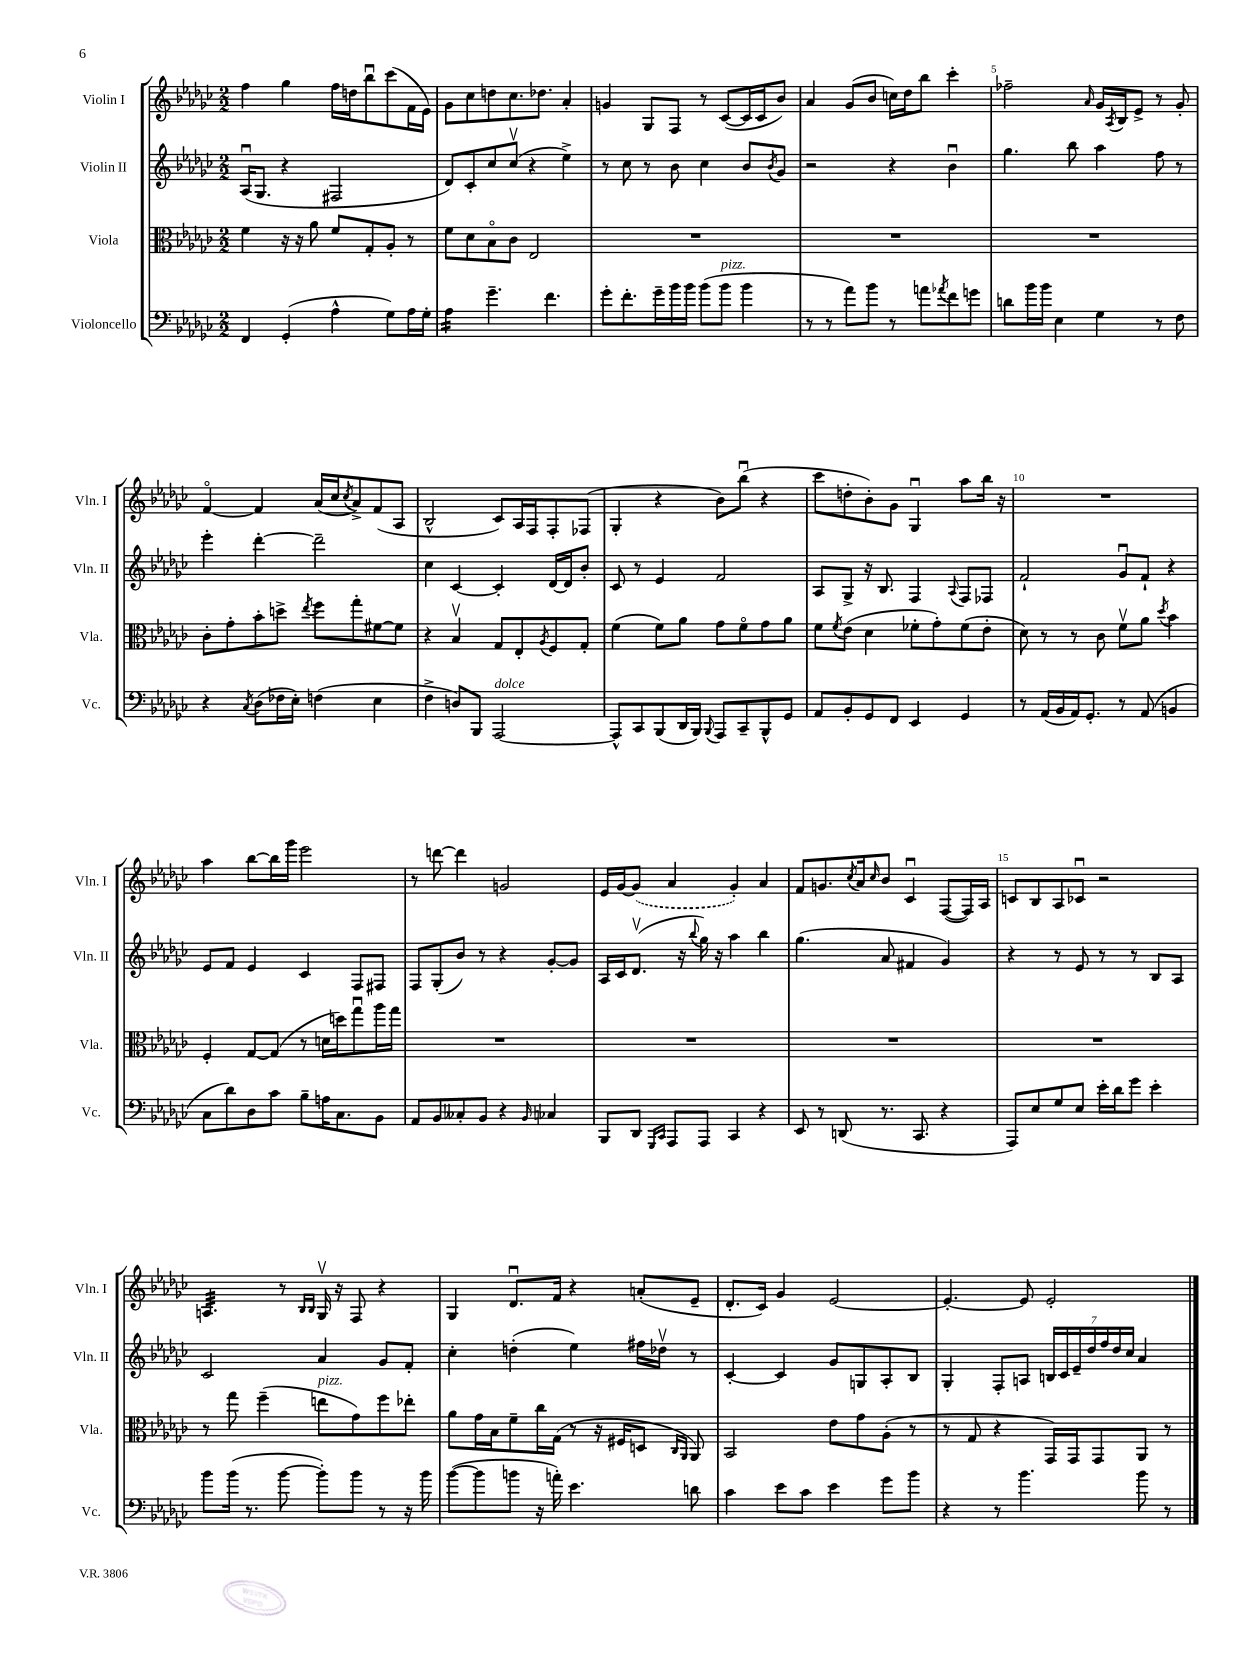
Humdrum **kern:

**kern	**kern	**kern	**kern
*part4	*part3	*part2	*part1
*staff4	*staff3	*staff2	*staff1
*I"Violoncello	*I"Viola	*I"Violin II	*I"Violin I
*I'Vc.	*I'Vla.	*I'Vln. II	*I'Vln. I
*clefF4	*clefC3	*clefG2	*clefG2
*k[b-e-a-d-g-c-]	*k[b-e-a-d-g-c-]	*k[b-e-a-d-g-c-]	*k[b-e-a-d-g-c-]
*M2/2	*M2/2	*M2/2	*M2/2
=1	=1	=1	=1
4FF/	4f\	(16A-u/KL	4ff\
.	.	8.G-/J	.
(4GG-'/	16r	4r	4gg-\
.	16r	.	.
.	8a-\	.	.
4A-^^\	8f/L	2F#X/	16ff\LL
.	.	.	16ddn\J
.	8G-'/	.	8bb-u\
8G-\L)	8A-'/J	.	(8ccc-\
16A-\L	8r	.	16f\L
16G-'\JJ	.	.	16e-\JJ)
=2	=2	=2	=2
*tremolo	*	*	*
16A-\LL	8f\L	8d-/L)	8g-\L
16A-\	.	.	.
16A-\	8d-\	8c-'/	8cc-\
16A-\JJ	.	.	.
*Xtremolo	*	*	*
4.g-~\	8B-\	8cc-/	8ddn\
.	8c-\J	(8cc-v/J	8.cc-\
.	2E-/	4r	.
.	.	.	8.dd-X\J
4.f\	.	.	.
.	.	4ee-^\)	4a-'/
=3	=3	=3	=3
8g-'\L	1r	8r	4gn/
8.f'\	.	8cc-\	.
.	.	8r	8G-/L
16g-~\L	.	.	.
16b-\	.	8b-\	8F/J
16b-\JJ	.	.	.
(8b-\L	.	4cc-\	8r
!LO:TX:a:i:t=pizz.	!	!	!
8b-\J	.	.	([8c-/L
4b-\	.	8b-/L	16c-/L]
.	.	.	16c-/J
.	.	8qb-/	.
.	.	8g-/J	8b-/J)
=4	=4	=4	=4
8r	1r	2r	4a-/
8r	.	.	.
8a-\L)	.	.	(8g-/L
8b-\J	.	.	8b-/J
8r	.	4r	16ccn\LL)
.	.	.	16dd-\J
8an\L	.	.	8bb-\J
8qa-X/	.	.	.
8f\	.	4b-u\	4ccc-'\
8gn\J	.	.	.
=5	=5	=5	=5
8dn\L	1r	4.gg-\	2ff-X~\
16b-\L	.	.	.
16b-\JJ	.	.	.
4E-\	.	.	.
.	.	8bb-\	.
.	.	.	16qqa-/
4G-\	.	4aa-\	16g-/LL
.	.	.	8qA-/
.	.	.	16B-/J
.	.	.	8e-^/J
8r	.	8ff\	8r
8F\	.	8r	8g-'/
!!LO:LB:g=z
=6	=6	=6	=6
4r	8c-'\L	4eee-'\	[4f/
.	8g-'\	.	.
8qC-/	.	.	.
(8D-\L	8b-'\	[4ddd-'\	4f/]
16F-X\L	8ddn^\J	.	.
16E-'\JJ)	.	.	.
.	8qee-/	.	.
(4Fn\	8ff\L	2ddd-~\]	(16a-/LL
.	.	.	16cc-/J
.	.	.	8qcc-/
.	8gg-'\	.	8a-^/)
4E-\	[8f#X\	.	(8f/
.	8f#\J]	.	8A-/J
=7	=7	=7	=7
4F^\	4r	4cc-\	2B-^^/
8Dn/L)	4B-v/	[4c-/	.
8BBB-/J	.	.	.
!LO:TX:a:i:t=dolce	!	!	!
[2AAA-/	8G-/L	4c-'/]	8c-/L)
.	8E-'/	.	16A-/L
.	.	.	16F/J
.	8qA-/	.	.
.	8F/	[16d-/LL	8F'/
.	.	16d-/J]	.
.	8G-'/J	8b-'/J	(8F-X/J
=8	=8	=8	=8
8AAA-^^/L]	(4f\	8c-/	4G-'/
8CC-/	.	8r	.
(8BBB-/	8f\L)	4e-/	4r
16DD-/L	8a-\J	.	.
16BBB-/JJ)	.	.	.
8qqBBB-/	.	.	.
8AAA-/L	8g-\L	2f/	8b-\L)
8CC-~/	8f\	.	(8bb-u\J
8BBB-^^/	8g-\	.	4r
8GG-/J	8a-\J	.	.
=9	=9	=9	=9
8AA-/L	8f\L	8A-/L	8ccc-\L
.	8qf/	.	.
8BB-'/	(8e-\J	8G-^/J	8ddn'\
8GG-/	4d-\	16r	8b-'\)
.	.	8.B-/	.
8FF/J	.	.	8g-\J
4EE-/	8f-X'\L	4F/	4G-u/
.	8g-'\)	.	.
.	.	8qqA-/	.
4GG-/	(8f-\	8F/L	8aa-\L
.	8e-'\J	8F-X/J	16bb-\Jk
.	.	.	16r
=10	=10	=10	=10
8r	8d-\)	2f`/	1r
(16AA-/LL	8r	.	.
16BB-/	.	.	.
16AA-/J)	8r	.	.
8.GG-'/J	.	.	.
.	8c-\	.	.
8r	8fv\L	8g-u/L	.
(8AA-/	8a-\J	8f`/J	.
.	8qdd-/	.	.
4BBn/	4b-\	4r	.
!!LO:LB:g=z
=11	=11	=11	=11
8C-\L	4F'/	8e-/L	4aa-\
8d-\)	.	8f/J	.
8D-\	[8G-/L	4e-/	[8bb-\L
8c-\J	(8G-/J]	.	16bb-\L]
.	.	.	16ggg-\JJ
8B-~\L	8r	4c-/	2eee-\
16An\K	16dn\LL	.	.
8.C-\	16ddn\J)	.	.
.	8gg-u\	8F/L	.
8BB-\J	16aa-\L	8F#X/J	.
.	16gg-\JJ	.	.
=12	=12	=12	=12
8AA-/L	1r	8F/L	8r
8BB-/	.	(8G-'/	[8dddn\
8C--X'/	.	8b-/J)	4ddd\]
8BB-/J	.	8r	.
4r	.	4r	2gn/
16qqBB-/	.	.	.
4C-X/	.	[8g-'/L	.
.	.	8g-/J]	.
=13	=13	=13	=13
8BBB-/L	1r	16A-/LL	16e-/LL
.	.	16c-/J	[16g-/J
8DD-/J	.	(8.d-v/J	(8g-/J]
16qqGGG-/LL	.	.	.
16qqCC-/JJ	.	.	.
8AAA-/L	.	.	4a-/
.	.	16r	.
.	.	8qqbb-/	.
8AAA-/J	.	16gg-\)	.
.	.	16r	.
4CC-/	.	4aa-\	4g-'/)
4r	.	4bb-\	4a-/
=14	=14	=14	=14
8EE-/	1r	(4.gg-\	8f/L
8r	.	.	8.gn/
(8DDn/	.	.	.
.	.	.	8qcc-/
.	.	.	16a-/k
.	.	.	16qqcc-/
8.r	.	8a-/	8b-/J
.	.	4f#X/	4c-u/
8.CC-/	.	.	.
4r	.	4g-/)	([8F/L
.	.	.	16F/L])
.	.	.	16A-/JJ
=15	=15	=15	=15
8AAA-/L)	1r	4r	8cn/L
8E-/	.	.	8B-/
8G-/	.	8r	8A-/
8E-/J	.	8e-/	8c-Xu/J
16e-'\LL	.	8r	2r
16d-\J	.	.	.
8g-\J	.	8r	.
4e-'\	.	8B-/L	.
.	.	8A-/J	.
!!LO:LB:g=z
=16	=16	=16	=16
*	*	*	*tremolo
8b-\L	8r	2c-/	32An/LLL
.	.	.	32An/
.	.	.	32An/
.	.	.	32An/
(16b-\Jk	8gg-\	.	32An/
.	.	.	32An/
8.r	.	.	32An/
.	.	.	32An/
.	(4ff~\	.	32An/
.	.	.	32An/
.	.	.	32An/
.	.	.	32An/JJJ
*	*	*	*Xtremolo
[8b-\	.	.	8r
.	.	.	16qqB-/LL
.	.	.	16qqB-/JJ
!	!LO:TX:a:i:t=pizz.	!	!
8b-'\L])	8een\L	4a-/	16G-v/
.	.	.	16r
8b-\J	8g-\)	.	8F/
8r	8ff\	8g-/L	4r
16r	8ee-X'\J	8f'/J	.
16b-\	.	.	.
=17	=17	=17	=17
([8b-\L	8a-\L	4cc-'\	4G-/
8b-\]	16g-\L	.	.
.	16B-\J	.	.
8bn\J	8f~\	(4ddn'\	8.d-u/L
16r	16cc-\L	.	.
16an'\)	(16G-\JJ	.	16f/Jk
4.e-\	8r	4ee-\)	4r
.	16r	.	.
.	16F#X/KL	.	.
.	8Dn/J	16ff#X\LL	(8an'/L
.	.	16dd-Xv\JJ	.
.	16qqC-/LL	.	.
.	16qqAA-/JJ	.	.
8dn\	8AA-/)	8r	8e-~/J
=18	=18	=18	=18
4c-\	2BB-/	[4c-'/	8.d-'/L
.	.	.	16c-/Jk)
8e-\L	.	4c-/]	4g-/
8c-\J	.	.	.
4e-\	8e-\L	8g-/L	[2e-/
.	8g-\	8Gn/	.
8g-\L	(8A-'\J	8A-'/	.
8b-\J	8r	8B-/J	.
=19	=19	=19	=19
4r	8r	4G-'/	4.e-'/_
.	8G-/	.	.
8r	4r	8F'/L	.
4.b-\	.	8An/J	8e-/]
.	16GG-/LL)	28Bn/LL	2e-'/
.	.	28c-/	.
.	16GG-/J	.	.
.	.	28e-~/	.
.	.	28dd-/	.
.	8GG-/	.	.
.	.	28ff/	.
.	.	28dd-/	.
.	.	28cc-/JJ	.
8b-\	8AA-/J	4a-/	.
8r	8r	.	.
==	==	==	==
*-	*-	*-	*-
